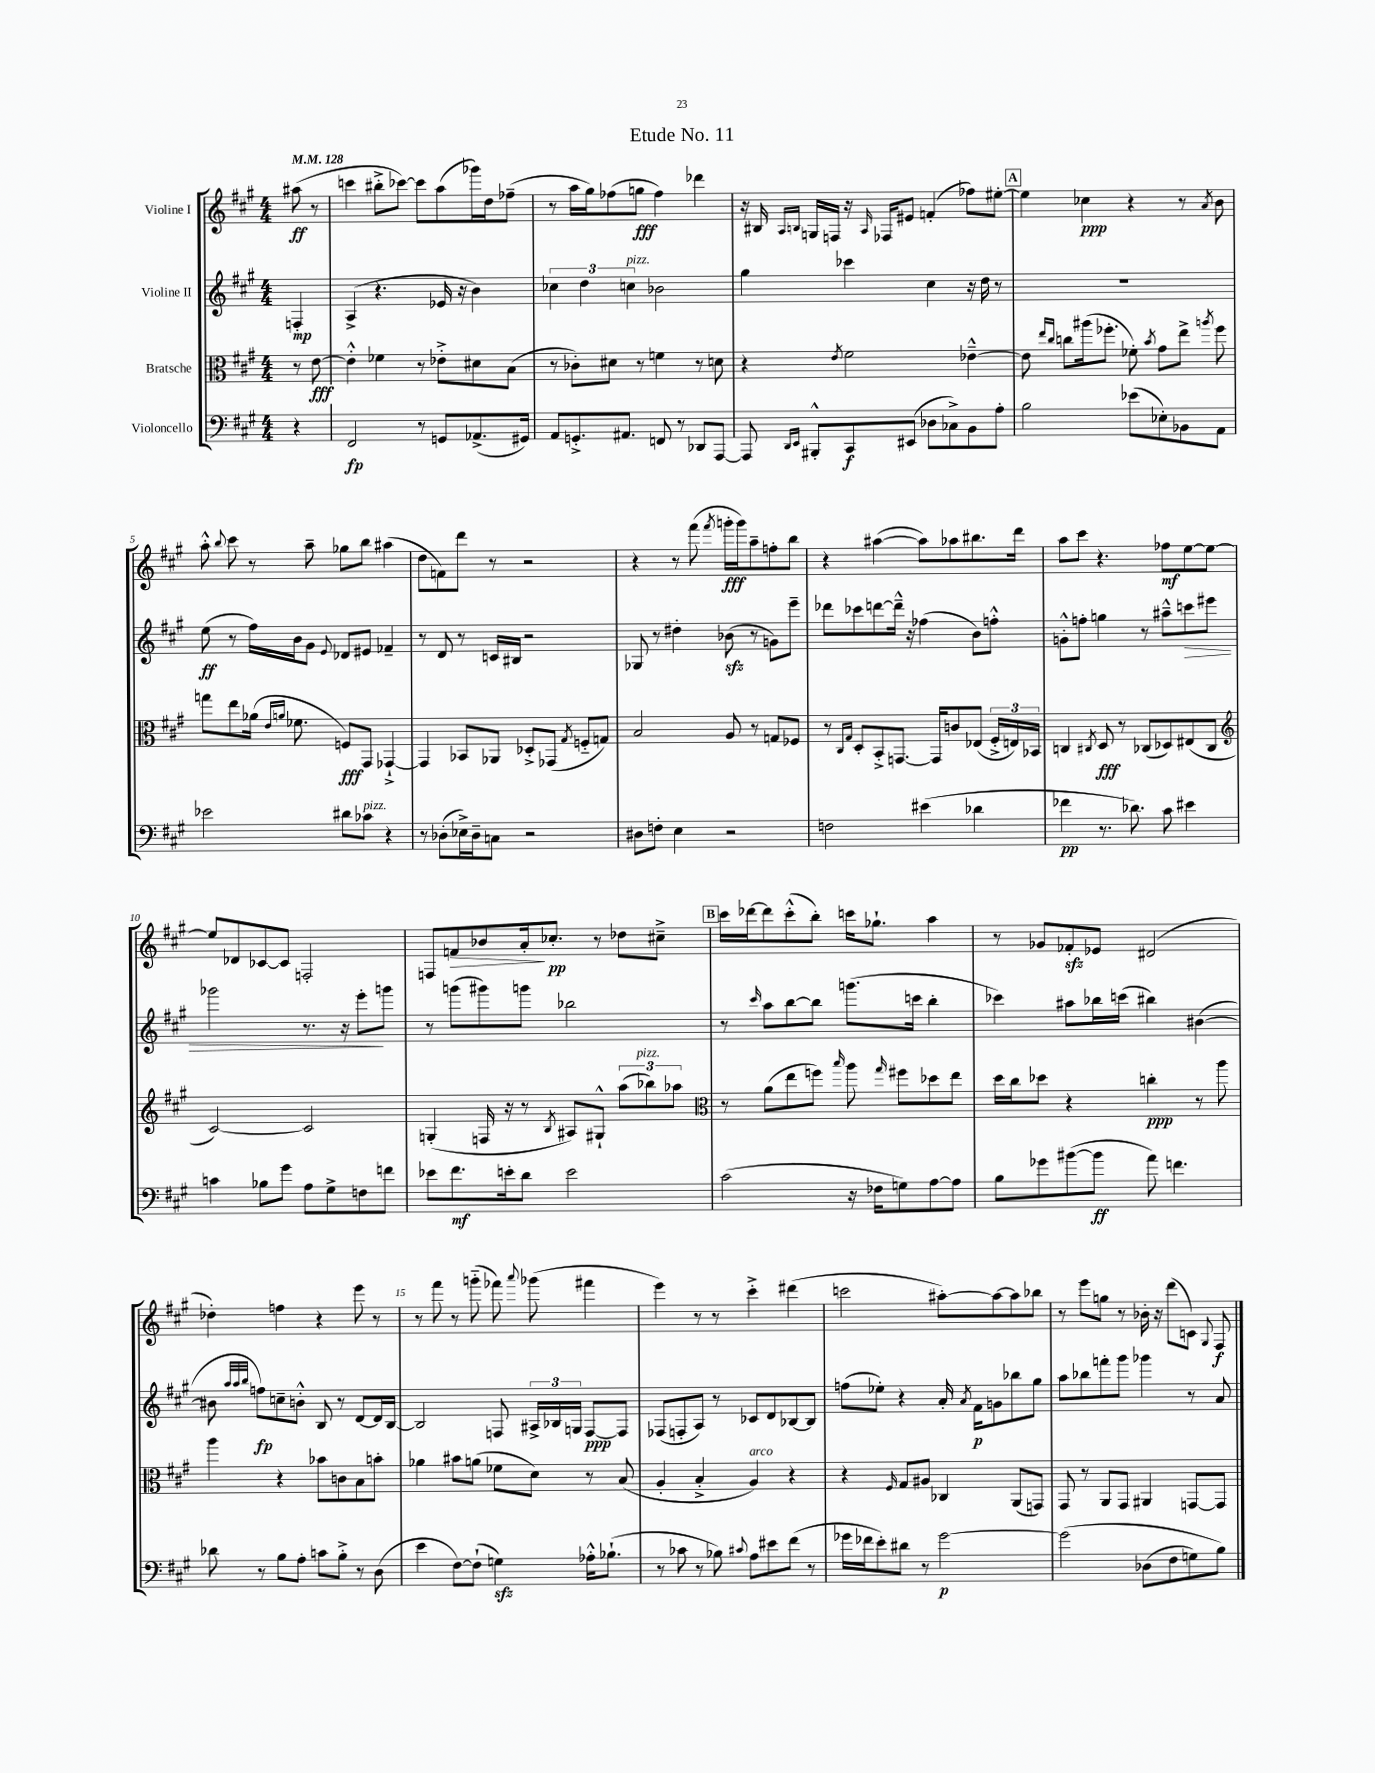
\header { title = "Etude No. 11" }
<<
\new StaffGroup <<
\new Staff = "s0" \with { instrumentName = "Violine I" } {
    \clef treble \key a \major \numericTimeSignature \time 4/4 \partial 4 \tempo 4 = 128
    \autoBeamOff ais''8\ff( r8 |
    c'''4 bis''8[-.-> ces'''8]~) ces'''8[ a''8( ges'''16) d''16 fes''8]--( |
    r8 a''16[ gis''16) fes''8( g''8]\fff fes''4) des'''4 |
    r16 bis16 \grace { a16[ b16] } g16[ f16] r16 \grace { a16 } fes16[ eis'8] f'4-.( fes''8[) eis''8]~-. |
    \mark \markup { \box "A" } eis''4 ces''4\ppp r4 r8 \acciaccatura { a'8 } b'8 |
    a''8-.-^ \appoggiatura { b''8 } cis'''8 r8 a''8-- ges''8[ b''8] ais''4( |
    d''8[ f'8) d'''8] r8 r2 |
    r4 r8 fis'''8( \acciaccatura { fis'''8 } g'''16[-.\fff g'''16) a''8-- f''8-. b''8] |
    r4 ais''4~( ais''8[) aes''8 bis''8. d'''16] |
    a''8[ cis'''8] r4. fes''8[\mf e''8~ e''8]~ |
    e''8[ des'8 ces'8~ ces'8] f2-. |
    f8[ f'8\> bes'8 a'16-.\! ces''8.]-.\pp r8 des''8[ cis''8]---> |
    \mark \markup { \box "B" } cis'''16[ des'''16~ des'''8 cis'''8-.-^( b''8]-.) c'''16[ ges''8.]-! a''4 |
    r8 ges'8[ fes'8-.\sfz ees'8] dis'2( |
    des''4-.) f''4 r4 e'''8 r8 |
    r8 fis'''8 r8 g'''8-_( fes'''8) \appoggiatura { a'''8 } ges'''8( fis'''4 |
    e'''4) r8 r8 cis'''4-.-> dis'''4( |
    c'''2 ais''8[~-.) ais''8~ ais''8 bes''8] |
    r8 e'''8[ g''8] r8 bes'16-. r16 d'''8[( c'8]) \appoggiatura { gis8 } fis8\f \bar "|." |
}
\new Staff = "s1" \with { instrumentName = "Violine II" } {
    \clef treble \key a \major \numericTimeSignature \time 4/4 \partial 4
    \autoBeamOff f4-.\mp |
    a4->( r4. ees'16 r16 b'4) |
    \tuplet 3/2 { ces''4 d''4 c''4^\markup { \italic "pizz." } } bes'2 |
    gis''4 ces'''4 cis''4 r16 d''16 r8 |
    \mark \markup { \box "A" } R1 |
    e''8\ff( r8 fis''16[) b'16 gis'8] \appoggiatura { e'8 } des'8[ eis'8] fes'4-- |
    r8 d'8 r8 c'16[ bis16] r2 |
    ges8 r8 dis''4-. bes'8\sfz( r8 g'8[) e'''8]-- |
    des'''8[ ces'''8 d'''8~ d'''16]---^ r16 fes''4( b'8[) f''8]-.-^ |
    g'8[-.-^ f''8]-. g''4 r8 ais''8[---^ c'''8\> eis'''8] |
    ges'''2 r8. r16 e'''8[-.\! g'''8] |
    r8 g'''8[( gis'''8) g'''8] bes''2 |
    \mark \markup { \box "B" } r8 \grace { cis'''16 } a''8[ b''8~ b''8] g'''8.[( c'''16] b''4-. |
    ces'''4) ais''8[ bes''16 c'''16]( bis''4) bis'4~( |
    bis'8 \grace { a''32[ a''32 b''32] } f''8[\fp) c''8-- b'8]-.-^ b8 r8 d'8[~ d'16 b16]~ |
    b2 f8 \tuplet 3/2 { ais16[-> bes16 g16] } f8[~\ppp f8] |
    fes8[( f8-. a8]) r8 ces'8[ d'8 bes8~ bes8] |
    f''8[( ees''8]-.) r4 a'16-. \acciaccatura { a'8 } fis'16[\p g'8 bes''8 gis''8] |
    a''8[ bes''8 f'''8-. gis'''8] ges'''4 r8 a'8 \bar "|." |
}
\new Staff = "s2" \with { instrumentName = "Bratsche" } {
    \clef alto \key a \major \numericTimeSignature \time 4/4 \partial 4
    \autoBeamOff r8 e'8~\fff |
    e'4-.-^ fes'4 r8 ees'8[-.-> dis'8 b8]( |
    r8 ces'8[-.) dis'8] r8 f'4 r8 d'8 |
    r4 \acciaccatura { e'8 } fis'2 ees'4~---^ |
    \mark \markup { \box "A" } ees'8 \grace { e''16[ cis''16] } c''8[ ais''16( fes''8.]-. fes'8-.) \acciaccatura { b'8 } gis'8[ e''8]-> \acciaccatura { a''8 } fes''8 |
    g''8[ e''8 aes'16]( \grace { e'16[ a'16] } fes'8. f8[\fff) gis,8] ges,4~-!-> |
    ges,4 bes,8[ aes,8] des8[-.-> ges,8]( \acciaccatura { gis8 } f8[-_ g8]) |
    b2 a8 r8 g8[ fes8] |
    r8 \grace { cis16[ gis16] } d8[-. b,8-.-> g,8.]~ g,16[ c'8 ees8]( \tuplet 3/2 { fis16[-.-> e16) bes,16] } |
    c4 \acciaccatura { cis8 } d8\fff r8 ces8[( des8) eis8( ces8] |
    \clef treble cis'2~) cis'2 |
    g4-.( f16 r16 r8 \acciaccatura { b8 } ais8[) gis8]-!-^ \tuplet 3/2 { a''8[( bes''8^\markup { \italic "pizz." }) aes''8] } |
    \mark \markup { \box "B" } \clef alto r8 a'8[( e''8 f''8]) \grace { b''16 } a''8 \grace { gis''16 } fis''8[ des''8 e''8] |
    d''16[ cis''16 des''8] r4 c''4-.\ppp r8 a''8 |
    a''4 r4 bes'8[ c'8 b8 b'8]-. |
    aes'4 bis'8[ a'8]( fes'8[ d'8]) r8 b8( |
    a4-. b4-.-> a4^\markup { \italic "arco" }) r4 |
    r4 \grace { fis16 } gis8[ ais8] ces4 a,8[( g,8]) |
    gis,8 r8 a,8[ gis,8] ais,4 g,8[~ g,8] \bar "|." |
}
\new Staff = "s3" \with { instrumentName = "Violoncello" } {
    \clef bass \key a \major \numericTimeSignature \time 4/4 \partial 4
    \autoBeamOff r4 |
    fis,2\fp r8 g,8[ aes,8.->( gis,16]) |
    a,8[ g,8.-.-> ais,8.] f,8 r8 des,8[ a,,8]~ |
    a,,8 \grace { d,16[ e,16] } bis,,8[-.-^ cis,8\f eis,8]( des8[ ces8->) b,8 a8]-. |
    \mark \markup { \box "A" } b2 ees'8[( ees8-.) bes,8 a,8] |
    ees'2 dis'8[ ces'8]^\markup { \italic "pizz." } r4 |
    r8 des8[-.( ees16->) des16-- c8] r2 |
    dis8[ f8]-. e4 r2 |
    f2 eis'4( des'4 |
    fes'4\pp r8. des'8.) cis'8 eis'4 |
    c'4 bes8[ gis'8] a8[ gis8-> f8 f'8] |
    ees'8[ fis'8.\mf e'16-. d'8] e'2 |
    \mark \markup { \box "B" } cis'2( r16 fes16[ g8) a8~ a8] |
    b8[ ges'8 bis'8~( bis'8]\ff a'8) f'4. |
    des'8 r8 b8[ a8]-. c'8[ b8]-.-> r8 d8( |
    e'4 fis8[~) fis8]-!( g4\sfz) aes16[-.-^ bes8.]-!( |
    r8 ces'8 r8 bes8) \appoggiatura { cis'8 } a8[ eis'8 fis'8]( r8 |
    ges'16[ fes'16 e'8-.) dis'8] r8 ges'2~\p |
    ges'2\( des8[( fis8 g8) b8]\) \bar "|." |
}
>>
>>
\layout { \context { \Score \override BarNumber.break-visibility = ##(#f #t #t) barNumberVisibility = #(every-nth-bar-number-visible 5) } }
